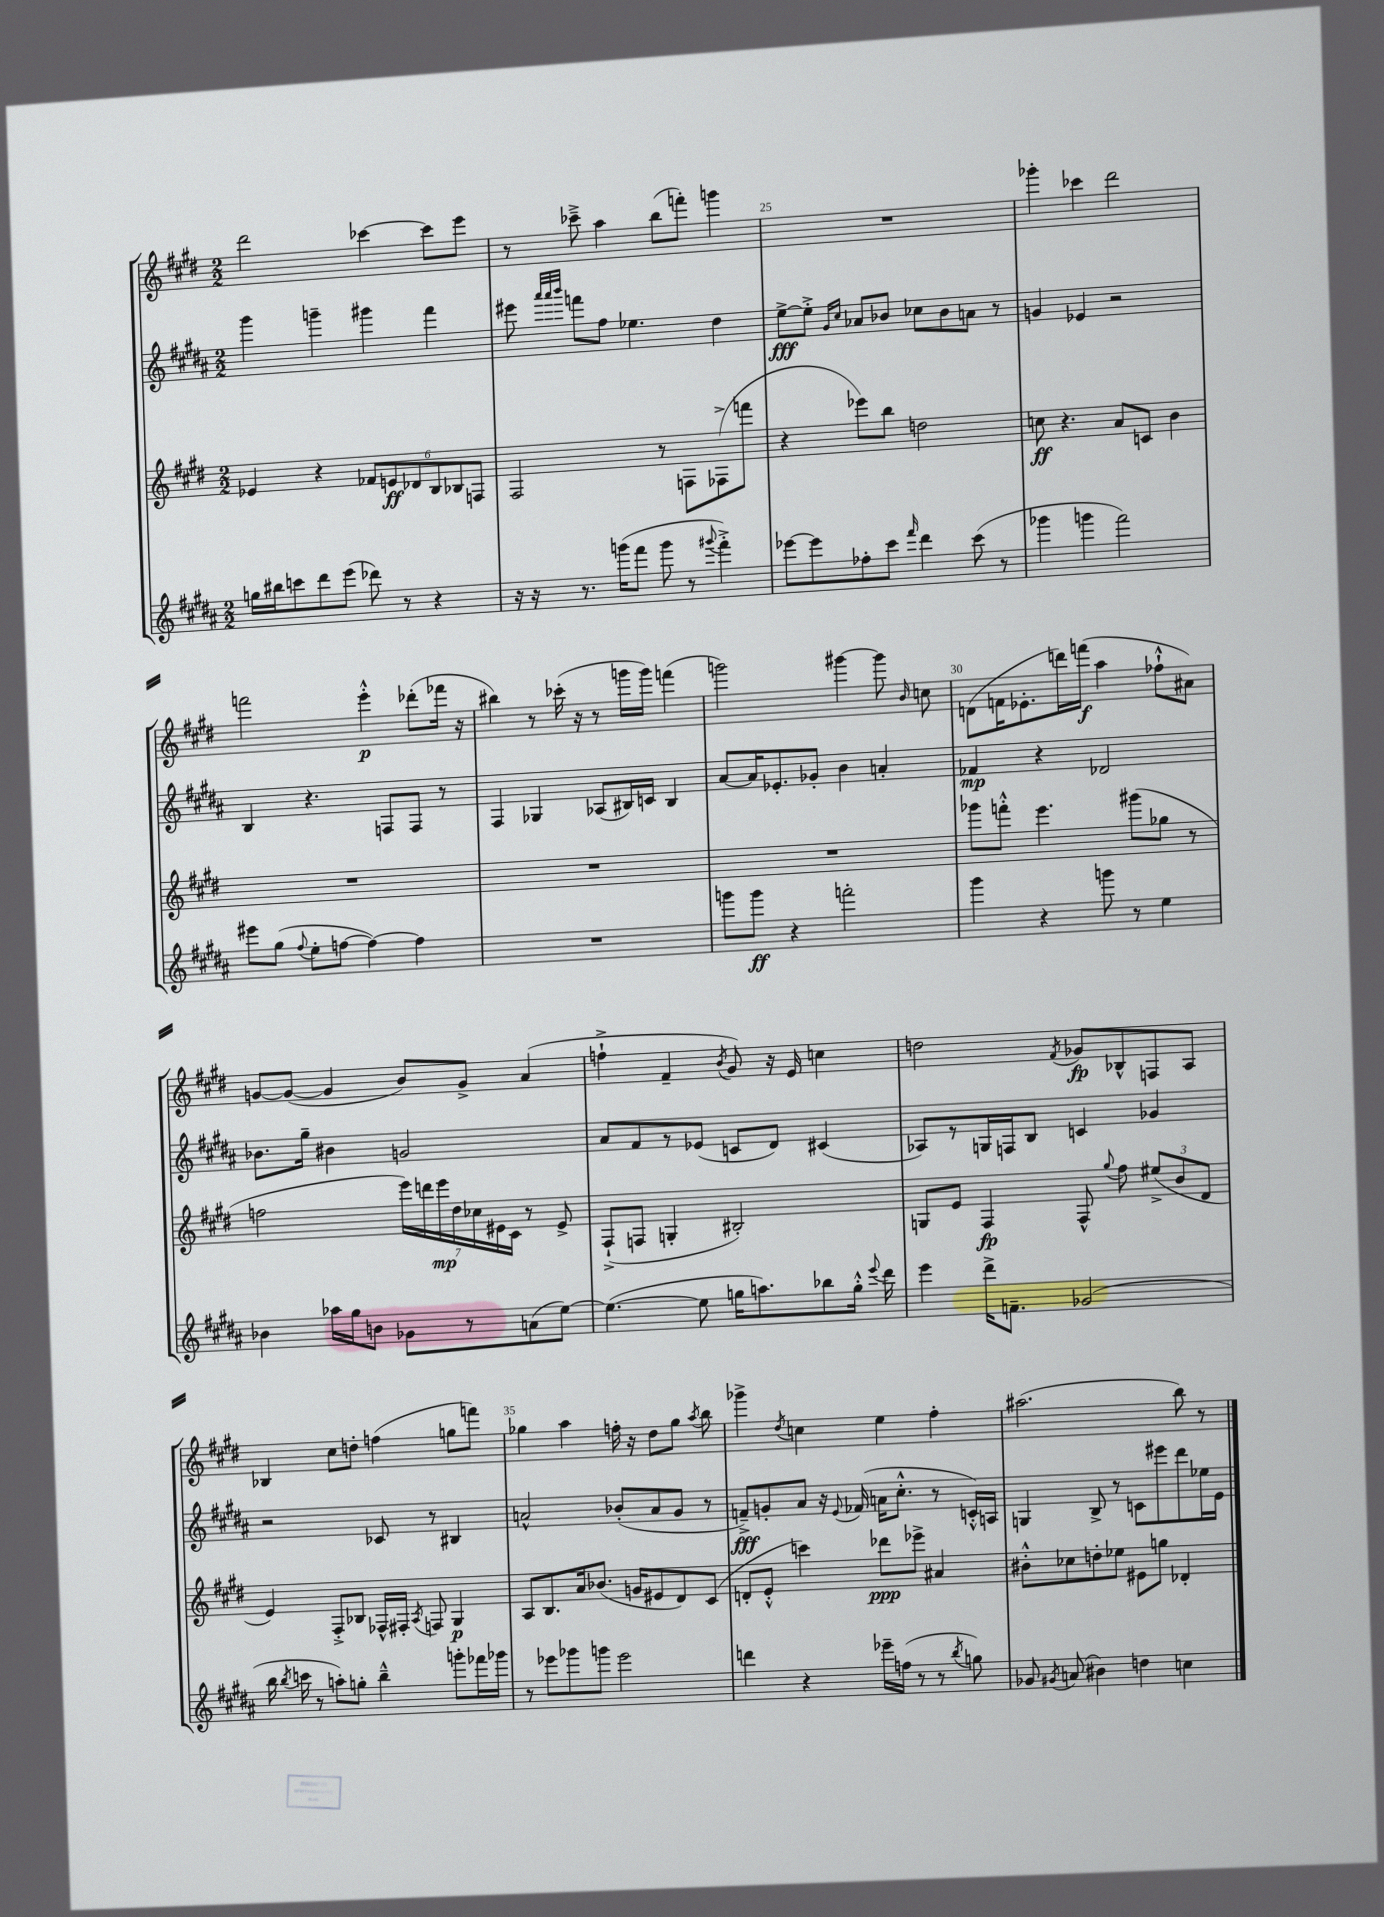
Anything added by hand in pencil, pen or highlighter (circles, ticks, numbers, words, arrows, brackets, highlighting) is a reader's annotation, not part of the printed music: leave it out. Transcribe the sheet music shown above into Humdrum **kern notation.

**kern	**dynam	**kern	**dynam	**kern	**dynam	**kern	**dynam
*part4	*part4	*part3	*part3	*part2	*part2	*part1	*part1
*staff4	*staff4	*staff3	*staff3	*staff2	*staff2	*staff1	*staff1
*clefG2	*	*clefG2	*	*clefG2	*	*clefG2	*
*k[f#c#g#d#a#]	*	*k[f#c#g#d#]	*	*k[f#c#g#d#a#]	*	*k[f#c#g#d#]	*
*M2/2	*	*M2/2	*	*M2/2	*	*M2/2	*
=23	=23	=23	=23	=23	=23	=23	=23
16ggn\LL	.	4e-X/	.	4ggg#\	.	2ddd#\	.
16bb#X\J	.	.	.	.	.	.	.
8cccn\	.	.	.	.	.	.	.
8ddd#\	.	4r	.	4gggn~\	.	.	.
(8eee\J	.	.	.	.	.	.	.
8ddd-X\)	.	12f-X/L	.	4ggg#X\	.	[4ccc-X\	.
.	.	12en/	ff	.	.	.	.
8r	.	.	.	.	.	.	.
.	.	12d-X/	.	.	.	.	.
4r	.	12B/	.	4fff#\	.	8ccc-\L]	.
.	.	12B-X/	.	.	.	.	.
.	.	.	.	.	.	8eee\J	.
.	.	12Fn/J	.	.	.	.	.
=24	=24	=24	=24	=24	=24	=24	=24
16r	.	2F#/	.	8eee#X\	.	8r	.
16r	.	.	.	.	.	.	.
.	.	.	.	32qqaaa#/LLL	.	.	.
.	.	.	.	32qqaaa#/	.	.	.
.	.	.	.	32qqbbb/JJJ	.	.	.
8.r	.	.	.	8fffn\L	.	8ccc-X~^\	.
.	.	.	.	8ff#\J	.	4aa\	.
(16gggn\KL	.	.	.	.	.	.	.
8fff#\J	.	.	.	4.ee-X\	.	.	.
8ggg\	.	8r	.	.	.	(8bb\L	.
8r	.	8Fn\L	.	.	.	8fffn'\J)	.
8qqggg#X/	.	.	.	.	.	.	.
4fff#'^\)	.	(8F-X^\	.	4dd#\	.	4gggn\	.
.	.	8fffn\J	.	.	.	.	.
=25	=25	=25	=25	=25	=25	=25	=25
[8eee-X\L	.	4r	.	[8ee^\L	fff	1r	.
8eee-\]	.	.	.	8ee'^\J]	.	.	.
.	.	.	.	16qqg#/LL	.	.	.
.	.	.	.	16qqcc#/JJ	.	.	.
8ff-X'\	.	8eee-X\L)	.	8a-X/L	.	.	.
8ccc#\J	.	8bb\J	.	8b-X/J	.	.	.
16qqfff#/	.	.	.	.	.	.	.
4ddd#\	.	2ddn\	.	8cc-X\L	.	.	.
.	.	.	.	8b-\	.	.	.
(8ccc#\	.	.	.	8an\J	.	.	.
8r	.	.	.	8r	.	.	.
=26	=26	=26	=26	=26	=26	=26	=26
4ggg-X\	.	8ccn\	ff	4gn/	.	4ggg-X'\	.
.	.	4.r	.	.	.	.	.
4gggn\	.	.	.	4e-X/	.	4ccc-X\	.
2fff#\)	.	8a/L	.	2r	.	2ddd#\	.
.	.	8cn/J	.	.	.	.	.
.	.	4b\	.	.	.	.	.
!!LO:LB:g=z
=27	=27	=27	=27	=27	=27	=27	=27
8eee#X\L	.	1r	.	4B/	.	2fffn\	.
(8gg#\J	.	.	.	.	.	.	.
8qqff#/	.	.	.	.	.	.	.
8ee'\L	.	.	.	4.r	.	.	.
[8ffn\J	.	.	.	.	.	.	.
4ff\_)	.	.	.	.	.	4eee'^^\	p
.	.	.	.	8Fn/L	.	.	.
4ff\]	.	.	.	8F/J	.	(8ddd-X'\L	.
.	.	.	.	8r	.	16fff-X\Jk	.
.	.	.	.	.	.	16r	.
=28	=28	=28	=28	=28	=28	=28	=28
1r	.	1r	.	4F#/	.	4bb#X\)	.
.	.	.	.	4G-X/	.	8r	.
.	.	.	.	.	.	(16ccc-X'\	.
.	.	.	.	.	.	16r	.
.	.	.	.	(8A-X/L	.	8r	.
.	.	.	.	16B#X/L)	.	16gggn\LL	.
.	.	.	.	16cn/JJ	.	16ggg\JJ)	.
.	.	.	.	4B#/	.	(4fffn\	.
=29	=29	=29	=29	=29	=29	=29	=29
8gggn\L	.	1r	.	[8a#/L	.	2gggn\)	.
8ggg\J	ff	.	.	16a#/K]	.	.	.
.	.	.	.	8.e-X'/	.	.	.
4r	.	.	.	.	.	.	.
.	.	.	.	8g-X'/J	.	.	.
2fffn'\	.	.	.	4b\	.	[4ggg#X\	.
.	.	.	.	4an'/	.	8ggg#\]	.
.	.	.	.	.	.	16qqb/	.
.	.	.	.	.	.	8ccn\	.
=30	=30	=30	=30	=30	=30	=30	=30
4ggg#\	.	8ggg-X\L	.	4f-X/	mp	(8dn\L	.
.	.	8fffn'^^\J	.	.	.	16fn\K	.
.	.	.	.	.	.	8.e-X'\	.
4r	.	4.eee\	.	4r	.	.	.
.	.	.	.	.	.	16dddn\L)	.
.	.	.	.	.	.	(16fffn\JJ	f
8gggn\	.	.	.	2d-X/	.	4aa\	.
8r	.	(8ggg#X\L	.	.	.	.	.
4ee\	.	8gg-X\J	.	.	.	8ff-X`^^\L	.
.	.	8r	.	.	.	8a#X\J)	.
!!LO:LB:g=z
=31	=31	=31	=31	=31	=31	=31	=31
4b-X\	.	2ffn\	.	8.b-X\L	.	[8gn/L	.
.	.	.	.	.	.	(8g/J_	.
.	.	.	.	16gg#~\Jk	.	.	.
16aa-X\LL	.	.	.	4b#X\	.	4g/]	.
16gg#\J	.	.	.	.	.	.	.
8bn\J	.	.	.	.	.	.	.
8g-X\L	.	28eee\LL)	.	2gn/	.	8b/L)	.
.	.	28dddn\	.	.	.	.	.
.	.	28eee\	mp	.	.	.	.
.	.	28dd#\	.	.	.	.	.
8r	.	.	.	.	.	8g^/J	.
.	.	28cc-X\	.	.	.	.	.
.	.	28e#X\	.	.	.	.	.
.	.	28c#\JJ	.	.	.	.	.
(8an\	.	8r	.	.	.	(4a/	.
[8ee\J)	.	8e#^/	.	.	.	.	.
=32	=32	=32	=32	=32	=32	=32	=32
(4.ee\_	.	(8F#`^/L	.	8a#/L	.	4ffn`^\	.
.	.	8Fn/J	.	8f#/	.	.	.
.	.	4Gn'/	.	8r	.	4f#~/	.
8ee\]	.	.	.	(8e-X/J	.	.	.
.	.	.	.	.	.	8qb/	.
16ggn\KL	.	2B#X'/)	.	8cn/L	.	8g#/)	.
8.aan\)	.	.	.	.	.	.	.
.	.	.	.	8d#/J)	.	16r	.
.	.	.	.	.	.	16e/	.
8bb-X\	.	.	.	(4c#X/	.	4ccn\	.
16gg'^^\Jk	.	.	.	.	.	.	.
8qqeee/	.	.	.	.	.	.	.
16ddd#\	.	.	.	.	.	.	.
=33	=33	=33	=33	=33	=33	=33	=33
4eee\	.	8Gn/L	.	8A-X/L)	.	2ddn\	.
.	.	8e/J	.	8r	.	.	.
16ddd#^\KL	.	4F#/	fp	16Gn/L	.	.	.
8.fn~\J	.	.	.	16Fn/J	.	.	.
.	.	.	.	8B/J	.	.	.
.	.	.	.	.	.	8qf#/	.
(2g-X/	.	8F#^^/	.	4cn/	.	8g-X/L	fp
.	.	8qqgg#/	.	.	.	.	.
.	.	8ff#\	.	.	.	8B-X^^/	.
.	.	(12ee#X^/L	.	4g-X/	.	8Fn/	.
.	.	12b/	.	.	.	.	.
.	.	.	.	.	.	8A/J	.
.	.	12d#/J	.	.	.	.	.
!!LO:LB:g=z
=34	=34	=34	=34	=34	=34	=34	=34
16bb\	.	4e/)	.	2r	.	4B-X/	.
8qbb/	.	.	.	.	.	.	.
16cccn\	.	.	.	.	.	.	.
8r	.	.	.	.	.	.	.
8aan'\L)	.	8F#'^/L	.	.	.	8cc#\L	.
8ggn'\J	.	8B-X/J	.	.	.	8ddn'\J	.
4bb~^^\	.	16F-X^^/LL	.	8c-X/	.	(4ffn\	.
.	.	16F#X'/JJ	.	.	.	.	.
.	.	8qA/	.	.	.	.	.
.	.	8Fn/	.	8r	.	.	.
8gggn'\L	.	4G#/	p	4B#X/	.	8ggn\L	.
16fff-X\L	.	.	.	.	.	8fffn\J)	.
16ggg-X\JJ	.	.	.	.	.	.	.
=35	=35	=35	=35	=35	=35	=35	=35
8r	.	8A/L	.	2an^^/	.	4gg-X\	.
8eee-X\L	.	8.B/	.	.	.	.	.
8ggg-X\	.	.	.	.	.	4aa\	.
.	.	16a/k	.	.	.	.	.
8gggn\J	.	(8.b-X/J	.	.	.	.	.
2eee-\	.	.	.	(8b-X'/L	.	16ffn'\	.
.	.	16gn/KL	.	.	.	16r	.
.	.	8e#X/	.	8a/	.	8dd#\L	.
.	.	8d#/)	.	8g#/J	.	8gg-\J	.
.	.	.	.	.	.	8qaa/	.
.	.	(8c#/J	.	8r	.	8bb\	.
=36	=36	=36	=36	=36	=36	=36	=36
4dddn\	.	8dn'/L	.	8fn~^/L)	fff	4ggg-X^\	.
.	.	8e'^^/J	.	8gn'/	.	.	.
.	.	.	.	.	.	8qdd#/	.
4r	.	4cccn\)	.	8a#/J	.	4ccn\	.
.	.	.	.	16r	.	.	.
.	.	.	.	8qqe/	.	.	.
.	.	.	.	(16f-X/	.	.	.
16eee-X~\LL	.	8ddd-X\L	ppp	16an\KL	.	4ee\	.
(16ffn\JJ	.	.	.	8.cc#'^^\J	.	.	.
8r	.	8eee-X^\J	.	.	.	.	.
8r	.	4a#X/	.	8r	.	4ff#'\	.
8qbb/	.	.	.	.	.	.	.
8ggn\)	.	.	.	16cn'^^/LL)	.	.	.
.	.	.	.	16An/JJ	.	.	.
=37	=37	=37	=37	=37	=37	=37	=37
8g-X/	.	8b#X'^^\L	.	4Gn/	.	(2.aa#X\	.
8qg#X/	.	.	.	.	.	.	.
(8an/	.	8cc-X\	.	.	.	.	.
4b#X\)	.	8ddn'\	.	8B^/	.	.	.
.	.	8ee-X\J	.	8r	.	.	.
4ddn\	.	8e#X\L	.	8cn\L	.	.	.
.	.	8ggn\J	.	8eee#X\	.	.	.
4ccn\	.	4d-X'/	.	8ddd#\	.	8bb\)	.
.	.	.	.	16ee-X\L	.	8r	.
.	.	.	.	16e\JJ	.	.	.
==	==	==	==	==	==	==	==
*-	*-	*-	*-	*-	*-	*-	*-
